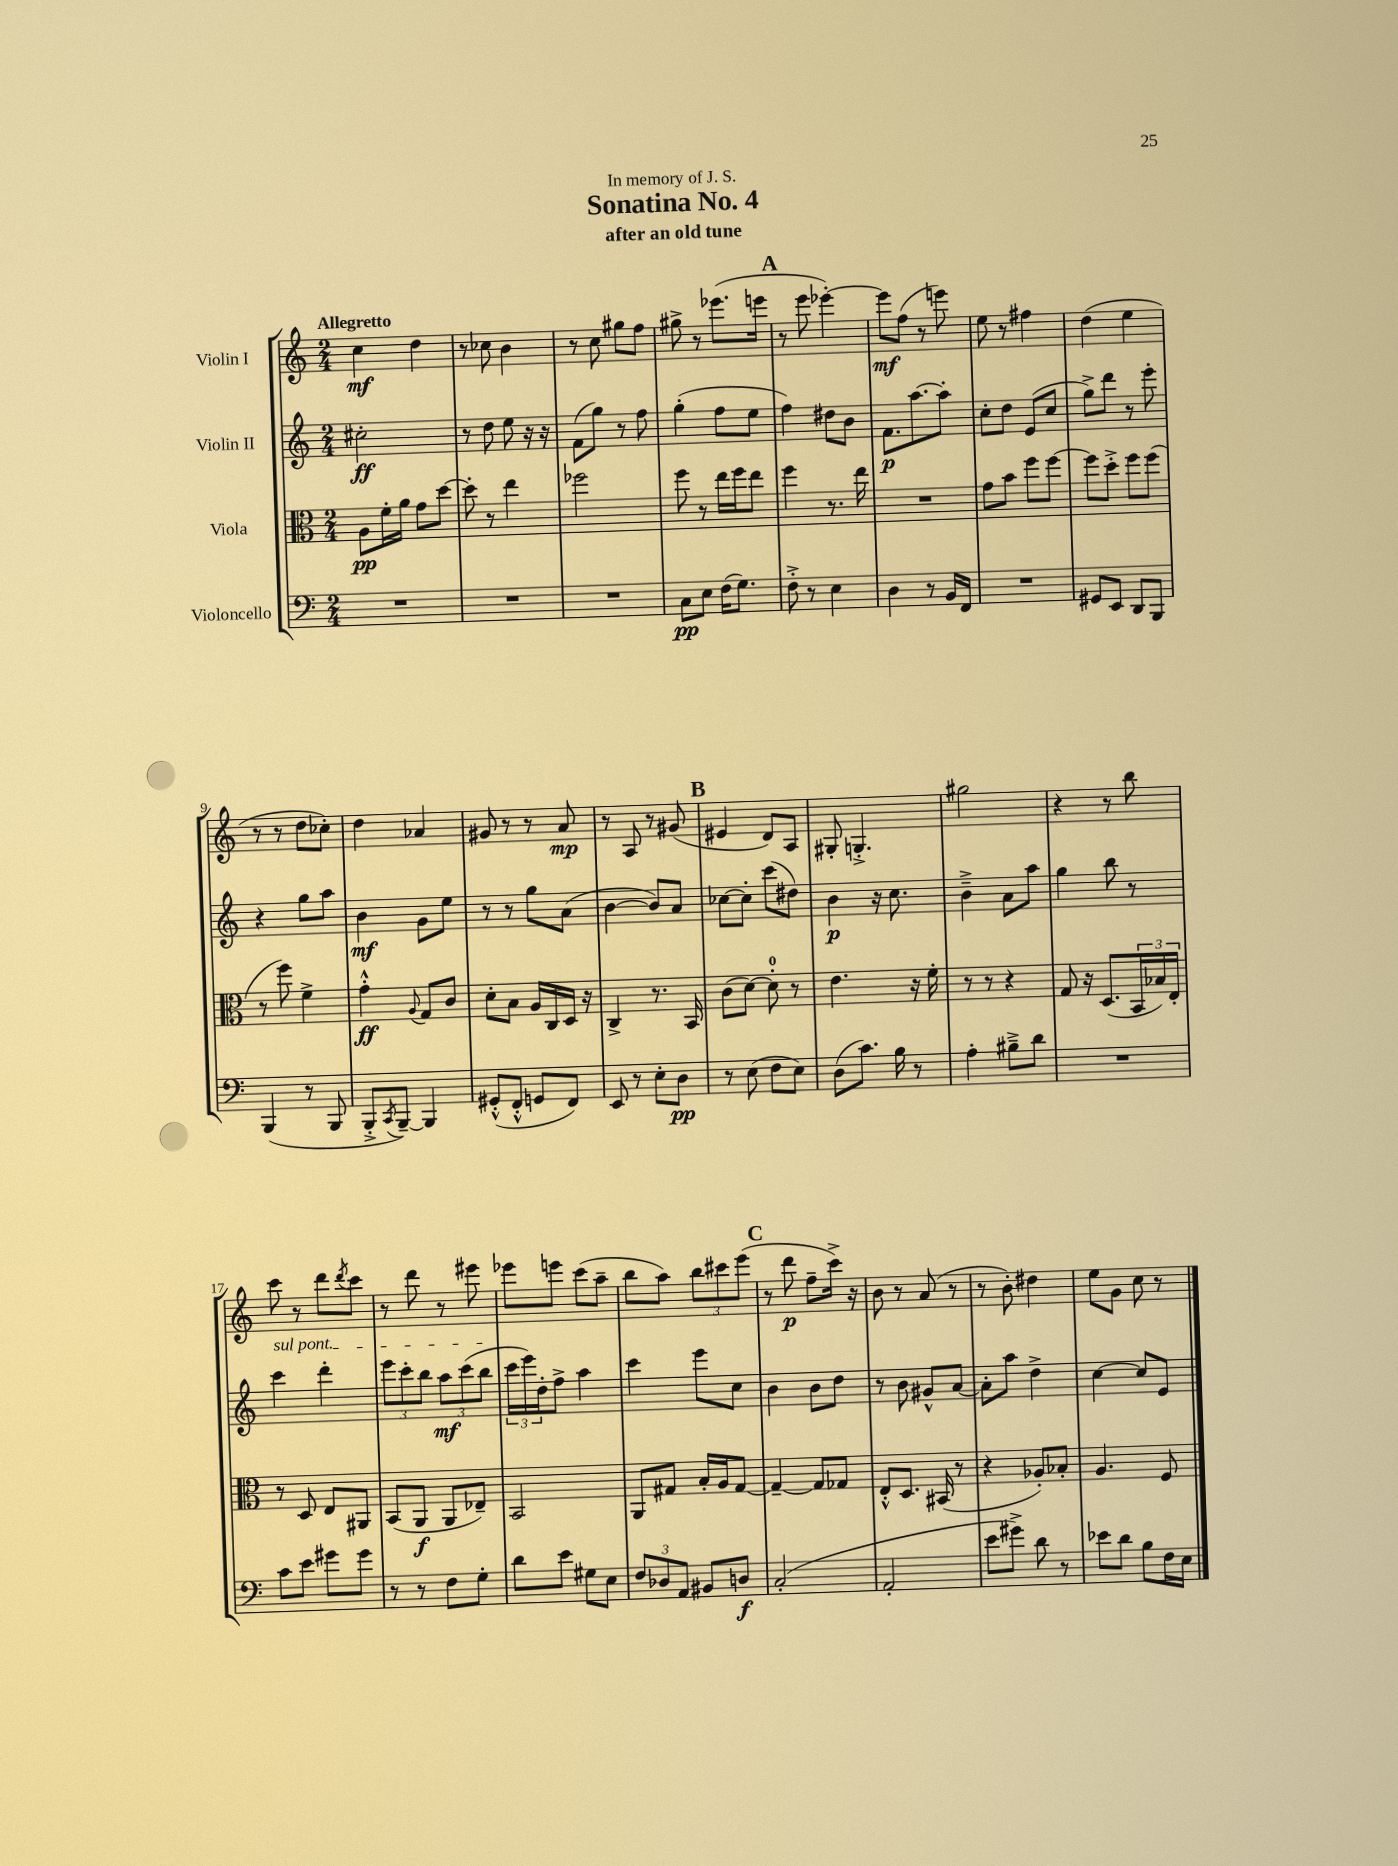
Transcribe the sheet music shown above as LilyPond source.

\header { title = "Sonatina No. 4" subtitle = "after an old tune" dedication = "In memory of J. S." }
<<
\new StaffGroup <<
\new Staff = "s0" \with { instrumentName = "Violin I" } {
    \clef treble \key c \major \numericTimeSignature \time 2/4 \tempo "Allegretto"
    c''4\mf d''4 |
    r8 ces''8 b'4 |
    r8 c''8 gis''8 f''8 |
    gis''8-> r8 ees'''8.( e'''16 |
    \mark \markup { \bold "A" } r8 e'''8 ees'''4~-.) |
    ees'''8\mf f''8( r8 e'''8) |
    e''8 r8 fis''4 |
    d''4( e''4 |
    r8 r8 d''8 ces''8-.) |
    d''4 aes'4 |
    gis'8 r8 r8 a'8\mp |
    r8 a8 r8 gis'8( |
    \mark \markup { \bold "B" } eis'4 d'8) a8 |
    gis8-. g4.-.-> |
    gis''2 |
    r4 r8 b''8 |
    c'''8 r8 d'''8 \acciaccatura { d'''8 } c'''8 |
    r8 d'''8 r8 eis'''8 |
    ees'''8 e'''8 c'''8( a''8-- |
    b''8 a''8) \tuplet 3/2 { b''8 cis'''8 e'''8( } |
    \mark \markup { \bold "C" } r8 d'''8\p f''8-- c'''16->) r16 |
    b'8 r8 a'8( r8 |
    r8 b'8-.) dis''4 |
    e''8 g'8 c''8 r8 \bar "|." |
}
\new Staff = "s1" \with { instrumentName = "Violin II" } {
    \clef treble \key c \major \numericTimeSignature \time 2/4
    cis''2-.\ff |
    r8 d''8 e''8 r16 r16 |
    f'8( g''8) r8 f''8 |
    g''4-.( f''8 e''8 |
    \mark \markup { \bold "A" } f''4) dis''8 b'8 |
    f'8.\p a''8.~ a''8-. |
    c''8-. d''8 e'8( c''8 |
    g''8->) d'''8 r8 e'''8-. |
    r4 g''8 a''8 |
    b'4\mf g'8 e''8 |
    r8 r8 g''8 a'8( |
    b'4~ b'8) a'8 |
    \mark \markup { \bold "B" } ces''8~ ces''8-. c'''8( dis''8) |
    b'4\p r16 c''8. |
    b'4---> a'8 a''8 |
    g''4 b''8 r8 |
    \once \override TextSpanner.bound-details.left.text = \markup { \italic "sul pont." } c'''4\startTextSpan d'''4-. |
    \tuplet 3/2 { e'''8 c'''8-. b''8 } \tuplet 3/2 { a''8\mf c'''8( b''8\stopTextSpan } |
    \tuplet 3/2 { c'''16 e'''16) d''16-. } f''8-> a''4 |
    c'''4 e'''8 c''8 |
    \mark \markup { \bold "C" } b'4 b'8 d''8 |
    r8 b'8 gis'8-^ a'8~ |
    a'8-. a''8 d''4-> |
    c''4~ c''8 e'8 \bar "|." |
}
\new Staff = "s2" \with { instrumentName = "Viola" } {
    \clef alto \key c \major \numericTimeSignature \time 2/4
    a8\pp f'16-. a'16 g'8 d''8~ |
    d''8-. r8 e''4 |
    fes''2 |
    f''8 r8 e''16 f''16 e''8 |
    \mark \markup { \bold "A" } f''4 r8. e''16 |
    R2 |
    g'8 b'8 f''8 f''8~ |
    f''8 d''8-.-> f''8 f''8( |
    r8 f''8) f'4-> |
    g'4-.-^\ff \appoggiatura { a8 } g8 c'8 |
    d'8-. b8 a16 c16 d16 r16 |
    c4-> r8. b,16 |
    \mark \markup { \bold "B" } c'8( d'8~) d'8-0-. r8 |
    e'4. r16 f'16-. |
    r8 r8 r4 |
    g8 r16 d8.( \tuplet 3/2 { b,16 bes16) e16-. } |
    r8 d8 e8 ais,8 |
    b,8( a,8\f a,8 ees8--) |
    b,2 |
    a,8 gis8 b16-. a16 gis8~ |
    \mark \markup { \bold "C" } gis4~-- gis8 ges8 |
    e8-.-^ d8. bis,16( r8 |
    r4 aes8-.) bes8-. |
    a4. f8 \bar "|." |
}
\new Staff = "s3" \with { instrumentName = "Violoncello" } {
    \clef bass \key c \major \numericTimeSignature \time 2/4
    R2 |
    R2 |
    R2 |
    c8\pp e8 f16( g8.) |
    \mark \markup { \bold "A" } f8-.-> r8 e4 |
    d4 r8 b,16 f,16 |
    R2 |
    gis,8 e,8 d,8 b,,8 |
    b,,4( r8 b,,8 |
    b,,8-.-> \acciaccatura { c,8 } b,,8~--) b,,4 |
    gis,8-.-^( f,8-.-^ g,8 f,8) |
    e,8 r8 e8-. d8\pp |
    \mark \markup { \bold "B" } r8 e8( f8 e8) |
    d8( c'8.) b16 r8 |
    a4-. bis8---> d'8 |
    R2 |
    c'8 e'8 gis'8 gis'8 |
    r8 r8 f8 g8-. |
    d'8 e'8 gis8 e8 |
    \tuplet 3/2 { f8 des8 a,8 } bis,8 d8\f |
    \mark \markup { \bold "C" } c2-.( |
    a,2-. |
    e'8 gis'8->) d'8 r8 |
    ees'8 d'8 b8 f16 e16 \bar "|." |
}
>>
>>
